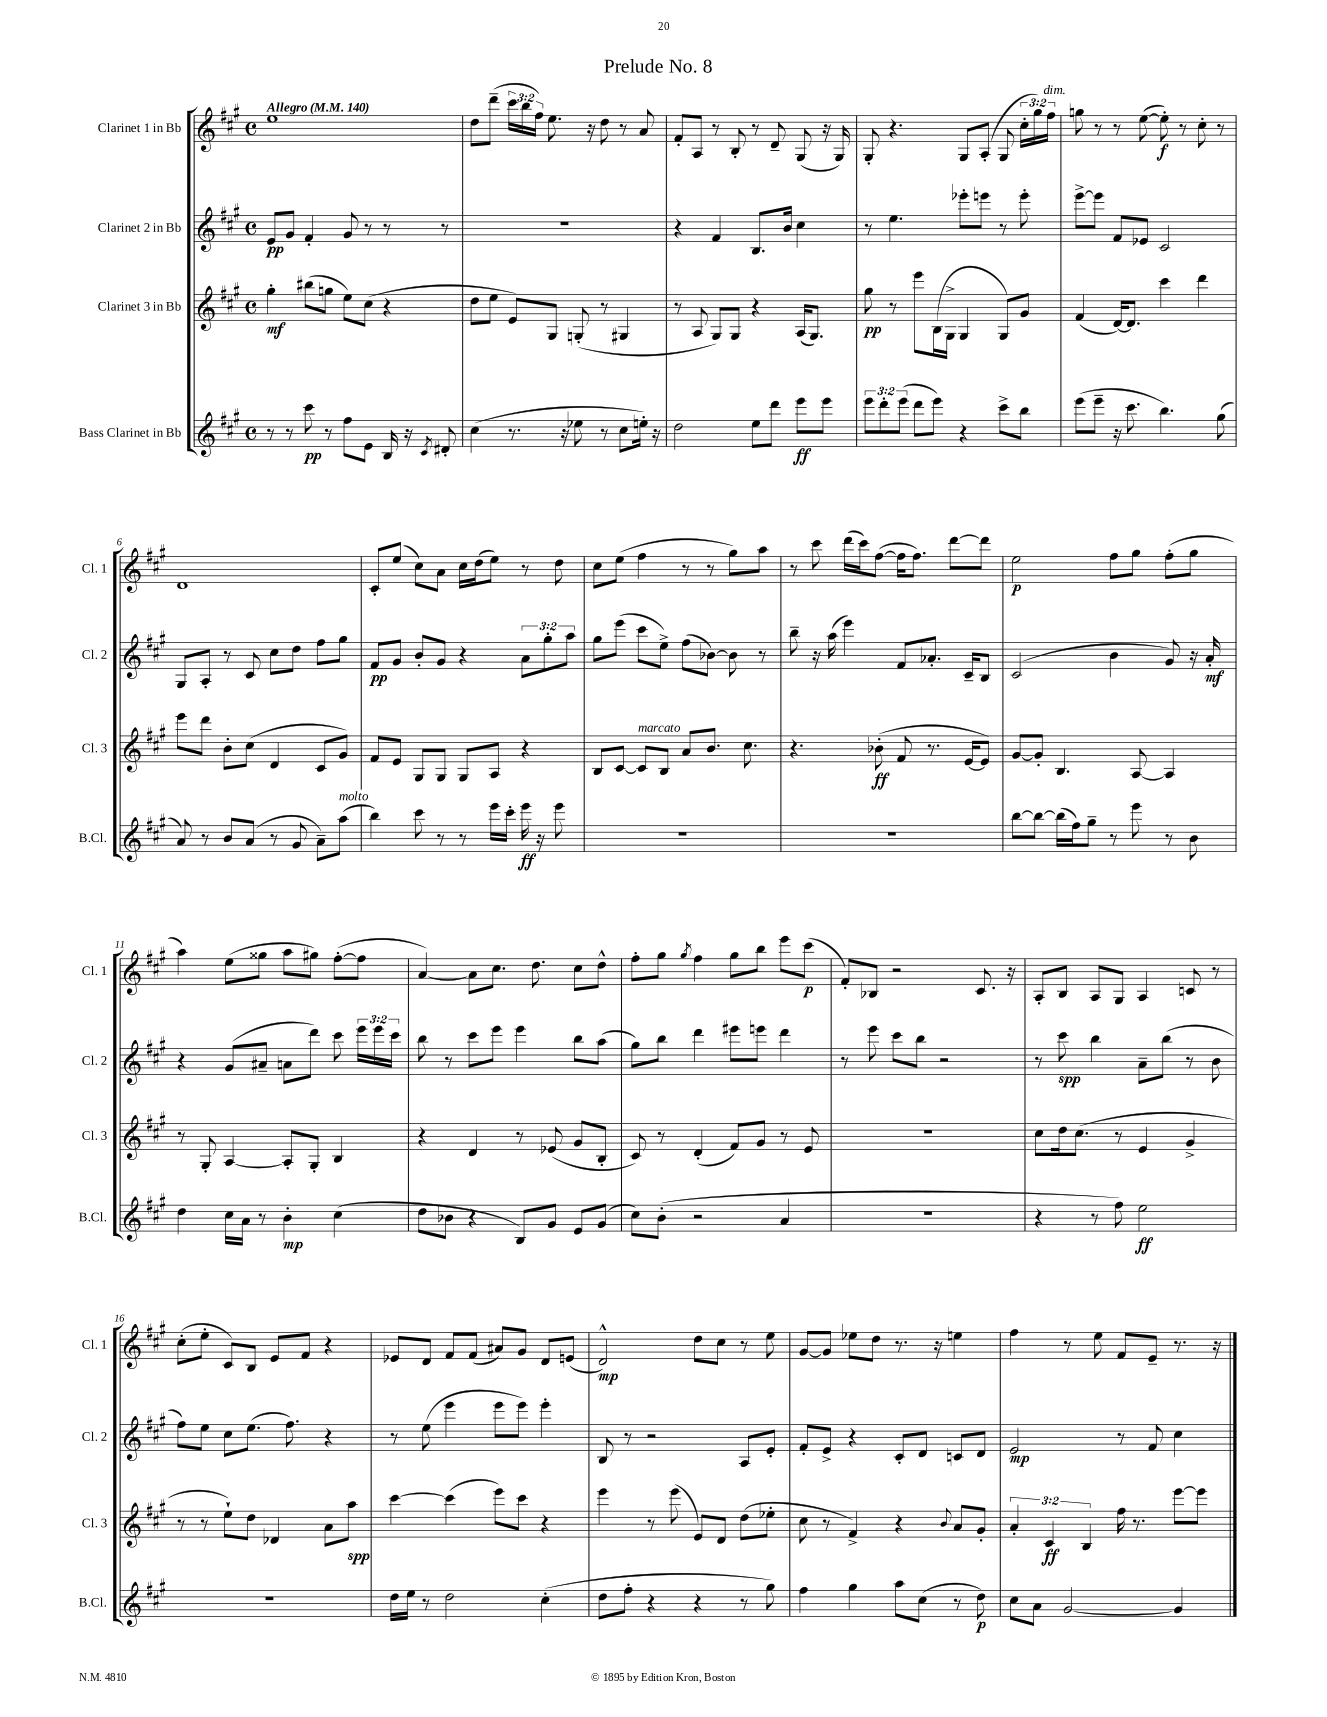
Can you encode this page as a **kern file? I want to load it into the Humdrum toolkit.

**kern	**dynam	**kern	**dynam	**kern	**dynam	**kern	**dynam
*part4	*part4	*part3	*part3	*part2	*part2	*part1	*part1
*staff4	*staff4	*staff3	*staff3	*staff2	*staff2	*staff1	*staff1
*I"Bass Clarinet in Bb	*	*I"Clarinet 3 in Bb	*	*I"Clarinet 2 in Bb	*	*I"Clarinet 1 in Bb	*
*I'B.Cl.	*	*I'Cl. 3	*	*I'Cl. 2	*	*I'Cl. 1	*
*clefG2	*	*clefG2	*	*clefG2	*	*clefG2	*
*k[f#c#g#]	*	*k[f#c#g#]	*	*k[f#c#g#]	*	*k[f#c#g#]	*
*M4/4	*	*M4/4	*	*M4/4	*	*M4/4	*
*met(c)	*	*met(c)	*	*met(c)	*	*met(c)	*
*MM140	*	*MM140	*	*MM140	*	*MM140	*
=1	=1	=1	=1	=1	=1	=1	=1
!	!	!	!	!	!	!LO:TX:a:B:t=Allegro	!
8r	.	4gg#'\	mf	8e/L	pp	1ee	.
8r	.	.	.	8g#/J	.	.	.
8ccc#\	pp	(8bb#X\L	.	4f#'/	.	.	.
8r	.	8ggn\J	.	.	.	.	.
8ff#\L	.	8ee\L)	.	8g#/	.	.	.
8e\J	.	(8cc#\J	.	8r	.	.	.
16B/	.	4r	.	8r	.	.	.
16r	.	.	.	.	.	.	.
8qc#/	.	.	.	.	.	.	.
8d#X'/	.	.	.	8r	.	.	.
=2	=2	=2	=2	=2	=2	=2	=2
(4cc#\	.	8dd\L	.	1r	.	8dd\L	.
.	.	8ee\J	.	.	.	(8ddd~\J	.
8.r	.	8e/L)	.	.	.	24ccc#\LL	.
.	.	.	.	.	.	24bb\	.
.	.	.	.	.	.	24ff#\JJ)	.
.	.	8G#/J	.	.	.	8.ee\	.
16r	.	.	.	.	.	.	.
8ee-X\	.	(8Gn'/	.	.	.	.	.
.	.	.	.	.	.	16r	.
8r	.	8r	.	.	.	8dd\	.
8cc#\L	.	4G#X/	.	.	.	8r	.
16een'\Jk)	.	.	.	.	.	8a/	.
16r	.	.	.	.	.	.	.
=3	=3	=3	=3	=3	=3	=3	=3
2dd\	.	8r	.	4r	.	8f#'/L	.
.	.	8A/	.	.	.	8A/J	.
.	.	8G#/L)	.	4f#/	.	8r	.
.	.	8G#/J	.	.	.	8B'/	.
8ee\L	.	4r	.	8.B/L	.	8r	.
8ddd\J	.	.	.	.	.	8d~/	.
.	.	.	.	16b/Jk	.	.	.
8eee\L	ff	(16A/KL	.	4cc#\	.	(8G#/	.
.	.	8.G#/J)	.	.	.	.	.
8eee\J	.	.	.	.	.	16r	.
.	.	.	.	.	.	16G#/)	.
=4	=4	=4	=4	=4	=4	=4	=4
12eee\L	.	8gg#\	pp	8r	.	8G#'/	.
12ddd'\	.	.	.	.	.	.	.
.	.	8r	.	4.ee\	.	4.r	.
(12eee\J	.	.	.	.	.	.	.
8ddd\L	.	8eee\L	.	.	.	.	.
8eee\J)	.	(16B\L	.	.	.	.	.
.	.	16G#^\JJ	.	.	.	.	.
4r	.	4G#/	.	8eee-X'\L	.	8G#/L	.
.	.	.	.	8eeen\J	.	(8A'/J	.
8ccc#^\L	.	8G#/L)	.	8r	.	8G#/	.
8bb\J	.	8g#/J	.	8eee'\	.	24cc#'\LL	.
.	.	.	.	.	.	24gg#\)	.
!	!	!	!	!	!	!LO:TX:a:i:t=dim.	!
.	.	.	.	.	.	24ff#\JJ	.
=5	=5	=5	=5	=5	=5	=5	=5
(8eee\L	.	(4f#/	.	[8eee^\L	.	8ggn\	.
8eee~\J	.	.	.	8eee\J]	.	8r	.
16r	.	[16d/KL)	.	8f#/L	.	8r	.
8.ccc#\	.	8.d/J]	.	.	.	.	.
.	.	.	.	8e-X/J	.	([8ee\	.
4.bb\)	.	4ccc#\	.	2c#/	.	8ee'\])	f
.	.	.	.	.	.	8r	.
.	.	4ddd\	.	.	.	8cc#'\	.
(8gg#\	.	.	.	.	.	8r	.
!!LO:LB:g=z
=6	=6	=6	=6	=6	=6	=6	=6
8a/)	.	8eee\L	.	8G#/L	.	1d	.
8r	.	8ddd\J	.	8A'/J	.	.	.
8b/L	.	8b'\L	.	8r	.	.	.
(8a/J	.	(8cc#\J	.	8c#/	.	.	.
8r	.	4d/	.	8cc#\L	.	.	.
8g#/	.	.	.	8dd\J	.	.	.
8a~\L)	.	8c#/L	.	8ff#\L	.	.	.
!LO:TX:a:i:t=molto	!	!	!	!	!	!	!
(8aa\J	.	8g#/J)	.	8gg#\J	.	.	.
=7	=7	=7	=7	=7	=7	=7	=7
4bb\)	.	8f#/L	.	8f#/L	pp	8c#'/L	.
.	.	8e/J	.	8g#/J	.	(8ee/J	.
8ccc#\	.	8G#/L	.	8b'/L	.	8cc#\L)	.
8r	.	8G#/J	.	8g#/J	.	8a\J	.
8r	.	8G#/L	.	4r	.	16cc#\LL	.
.	.	.	.	.	.	(16dd\J	.
16eee\LL	.	8A/J	.	.	.	8ee\J)	.
16ccc#'\JJ	.	.	.	.	.	.	.
16eee\	ff	4r	.	12a\L	.	8r	.
16r	.	.	.	.	.	.	.
.	.	.	.	12gg#'\	.	.	.
8eee\	.	.	.	.	.	8dd\	.
.	.	.	.	12aa\J	.	.	.
=8	=8	=8	=8	=8	=8	=8	=8
1r	.	8B/L	.	8gg#\L	.	8cc#\L	.
.	.	[8c#/J	.	(8eee\J	.	(8ee\J	.
!	!	!LO:TX:a:i:t=marcato	!	!	!	!	!
.	.	8c#/L]	.	8ccc#\L	.	4ff#\	.
.	.	8B/J	.	8ee^\J)	.	.	.
.	.	8a/L	.	(8ff#\L	.	8r	.
.	.	8.b/J	.	[8b-X\J)	.	8r	.
.	.	.	.	8b-\]	.	8gg#\L)	.
.	.	8.cc#\	.	.	.	.	.
.	.	.	.	8r	.	8aa\J	.
=9	=9	=9	=9	=9	=9	=9	=9
1r	.	4.r	.	8bb~\	.	8r	.
.	.	.	.	16r	.	8ccc#\	.
.	.	.	.	(16aa\	.	.	.
.	.	.	.	4eee\)	.	(16ddd\LL	.
.	.	.	.	.	.	16ccc#\J)	.
.	.	(8b-X'\	ff	.	.	([8ff#\J	.
.	.	8f#/	.	8f#/L	.	16ff#\KL]	.
.	.	.	.	.	.	8.ff#\J)	.
.	.	8.r	.	8.a-X'/J	.	.	.
.	.	.	.	.	.	[8ddd\L	.
.	.	[16e/KL	.	16c#~/KL	.	.	.
.	.	8e/J])	.	8B/J	.	8ddd\J]	.
=10	=10	=10	=10	=10	=10	=10	=10
[8bb\L	.	[8g#/L	.	(2c#/	.	2ee\	p
8bb\J_	.	8g#'/J]	.	.	.	.	.
(16bb\LL]	.	4.B/	.	.	.	.	.
16ff#\J)	.	.	.	.	.	.	.
8gg#~\J	.	.	.	.	.	.	.
8r	.	.	.	4b\	.	8ff#\L	.
8eee\	.	[8A/	.	.	.	8gg#\J	.
8r	.	4A/]	.	8g#/)	.	(8ff#'\L	.
8b\	.	.	.	16r	.	8gg#\J	.
.	.	.	.	16a'/	mf	.	.
!!LO:LB:g=z
=11	=11	=11	=11	=11	=11	=11	=11
4dd\	.	8r	.	4r	.	4aa\)	.
.	.	8G#'/	.	.	.	.	.
16cc#\LL	.	[4A/	.	(8g#/L	.	(8ee\L	.
16a\JJ	.	.	.	.	.	.	.
8r	.	.	.	8a#X~/J	.	8gg##X\J	.
4b'\	mp	8A'/L]	.	8an\L	.	8aa\L	.
.	.	8G#'/J	.	8ddd\J)	.	8gg#X\J)	.
(4cc#\	.	4B/	.	8ccc#\	.	([8ff#'\L	.
.	.	.	.	24eee\LL	.	8ff#\J]	.
.	.	.	.	24eee\	.	.	.
.	.	.	.	24ccc#\JJ	.	.	.
=12	=12	=12	=12	=12	=12	=12	=12
8dd\L	.	4r	.	8bb\	.	[4a/)	.
8b-X\J	.	.	.	8r	.	.	.
4r	.	4d/	.	8ccc#\L	.	8a\L]	.
.	.	.	.	8eee\J	.	8.cc#\J	.
8B/L)	.	8r	.	4eee\	.	.	.
.	.	.	.	.	.	8.dd\	.
8g#/J	.	(8e-X/	.	.	.	.	.
8e/L	.	8g#/L	.	8bb\L	.	8cc#\L	.
(8g#/J	.	8B'/J	.	(8aa\J	.	8dd^^\J	.
=13	=13	=13	=13	=13	=13	=13	=13
8cc#\L)	.	8c#/)	.	8gg#\L)	.	8ff#'\L	.
(8b'\J	.	8r	.	8bb\J	.	8gg#\J	.
.	.	.	.	.	.	8qgg#/	.
2r	.	(4d'/	.	4ddd\	.	4ff#\	.
.	.	8f#/L)	.	8eee#X\L	.	8gg#\L	.
.	.	8g#/J	.	8eeen\J	.	8bb\J	.
4a/	.	8r	.	4ddd\	.	8eee\L	.
.	.	8e/	.	.	.	(8ccc#\J	p
=14	=14	=14	=14	=14	=14	=14	=14
1r	.	1r	.	8r	.	8f#'/L)	.
.	.	.	.	8eee\	.	8B-X/J	.
.	.	.	.	8ccc#\L	.	2r	.
.	.	.	.	8bb\J	.	.	.
.	.	.	.	2r	.	.	.
.	.	.	.	.	.	8.c#/	.
.	.	.	.	.	.	16r	.
=15	=15	=15	=15	=15	=15	=15	=15
4r	.	8cc#\L	.	8r	.	8A'/L	.
.	.	16dd\k	.	8ccc#\	spp	8B/J	.
.	.	(8.cc#\J	.	.	.	.	.
8r	.	.	.	4bb\	.	8A/L	.
8ff#\)	.	8r	.	.	.	8G#/J	.
2ee\	ff	4e/	.	8a~\L	.	4A/	.
.	.	.	.	(8bb\J	.	.	.
.	.	4g#^/	.	8r	.	8cn/	.
.	.	.	.	8b\	.	8r	.
!!LO:LB:g=z
=16	=16	=16	=16	=16	=16	=16	=16
1r	.	8r	.	8ff#\L)	.	(8cc#'\L	.
.	.	8r	.	8ee\J	.	8ee'\J	.
.	.	8ee`\L)	.	8cc#\L	.	8c#/L)	.
.	.	8dd\J	.	(8.ee\J	.	8B/J	.
.	.	4d-X/	.	.	.	8e/L	.
.	.	.	.	8.ff#\)	.	.	.
.	.	.	.	.	.	8f#/J	.
.	.	8a\L	.	4r	.	4r	.
.	.	8aa\J	spp	.	.	.	.
=17	=17	=17	=17	=17	=17	=17	=17
16dd\LL	.	[4ccc#\	.	8r	.	8e-X/L	.
16ee\JJ	.	.	.	.	.	.	.
8r	.	.	.	(8ee\	.	8d/J	.
2dd\	.	(4ccc#\]	.	4eee\	.	8f#/L	.
.	.	.	.	.	.	(8f#/J	.
.	.	8eee\L)	.	8eee\L	.	8a#X/L)	.
.	.	8ccc#\J	.	8eee\J)	.	8g#/J	.
(4cc#'\	.	4r	.	4eee'\	.	8d/L	.
.	.	.	.	.	.	(8en/J	.
=18	=18	=18	=18	=18	=18	=18	=18
8dd\L	.	4eee\	.	8B/	.	2d^^/)	mp
8ff#'\J	.	.	.	8r	.	.	.
4r	.	8r	.	2r	.	.	.
.	.	(8eee\	.	.	.	.	.
4r	.	8e/L)	.	.	.	8dd\L	.
.	.	8d/J	.	.	.	8cc#\J	.
8r	.	(8dd\L	.	8A/L	.	8r	.
8gg#\)	.	8ee-X'\J	.	8e'/J	.	8ee\	.
=19	=19	=19	=19	=19	=19	=19	=19
4ff#\	.	8cc#\	.	8f#'/L	.	[8g#/L	.
.	.	8r	.	8e^/J	.	8g#/J]	.
4gg#\	.	4f#^/)	.	4r	.	8ee-X\L	.
.	.	.	.	.	.	8dd\J	.
8aa\L	.	4r	.	8c#'/L	.	8.r	.
(8cc#\J	.	.	.	8d/J	.	.	.
.	.	.	.	.	.	16r	.
.	.	8qqb/	.	.	.	.	.
8r	.	8a/L	.	8cn/L	.	4een\	.
8dd\)	p	8g#'/J	.	8d/J	.	.	.
=20	=20	=20	=20	=20	=20	=20	=20
8cc#\L	.	6a'/	.	2e/	mp	4ff#\	.
8a\J	.	.	.	.	.	.	.
.	.	6c#/	ff	.	.	.	.
[2g#/	.	.	.	.	.	8r	.
.	.	6B/	.	.	.	.	.
.	.	.	.	.	.	8ee\	.
.	.	16ff#\	.	8r	.	8f#/L	.
.	.	8.r	.	.	.	.	.
.	.	.	.	8f#/	.	8e~/J	.
4g#/]	.	[8eee\L	.	4cc#\	.	8.r	.
.	.	8eee\J]	.	.	.	.	.
.	.	.	.	.	.	16r	.
==	==	==	==	==	==	==	==
*-	*-	*-	*-	*-	*-	*-	*-
